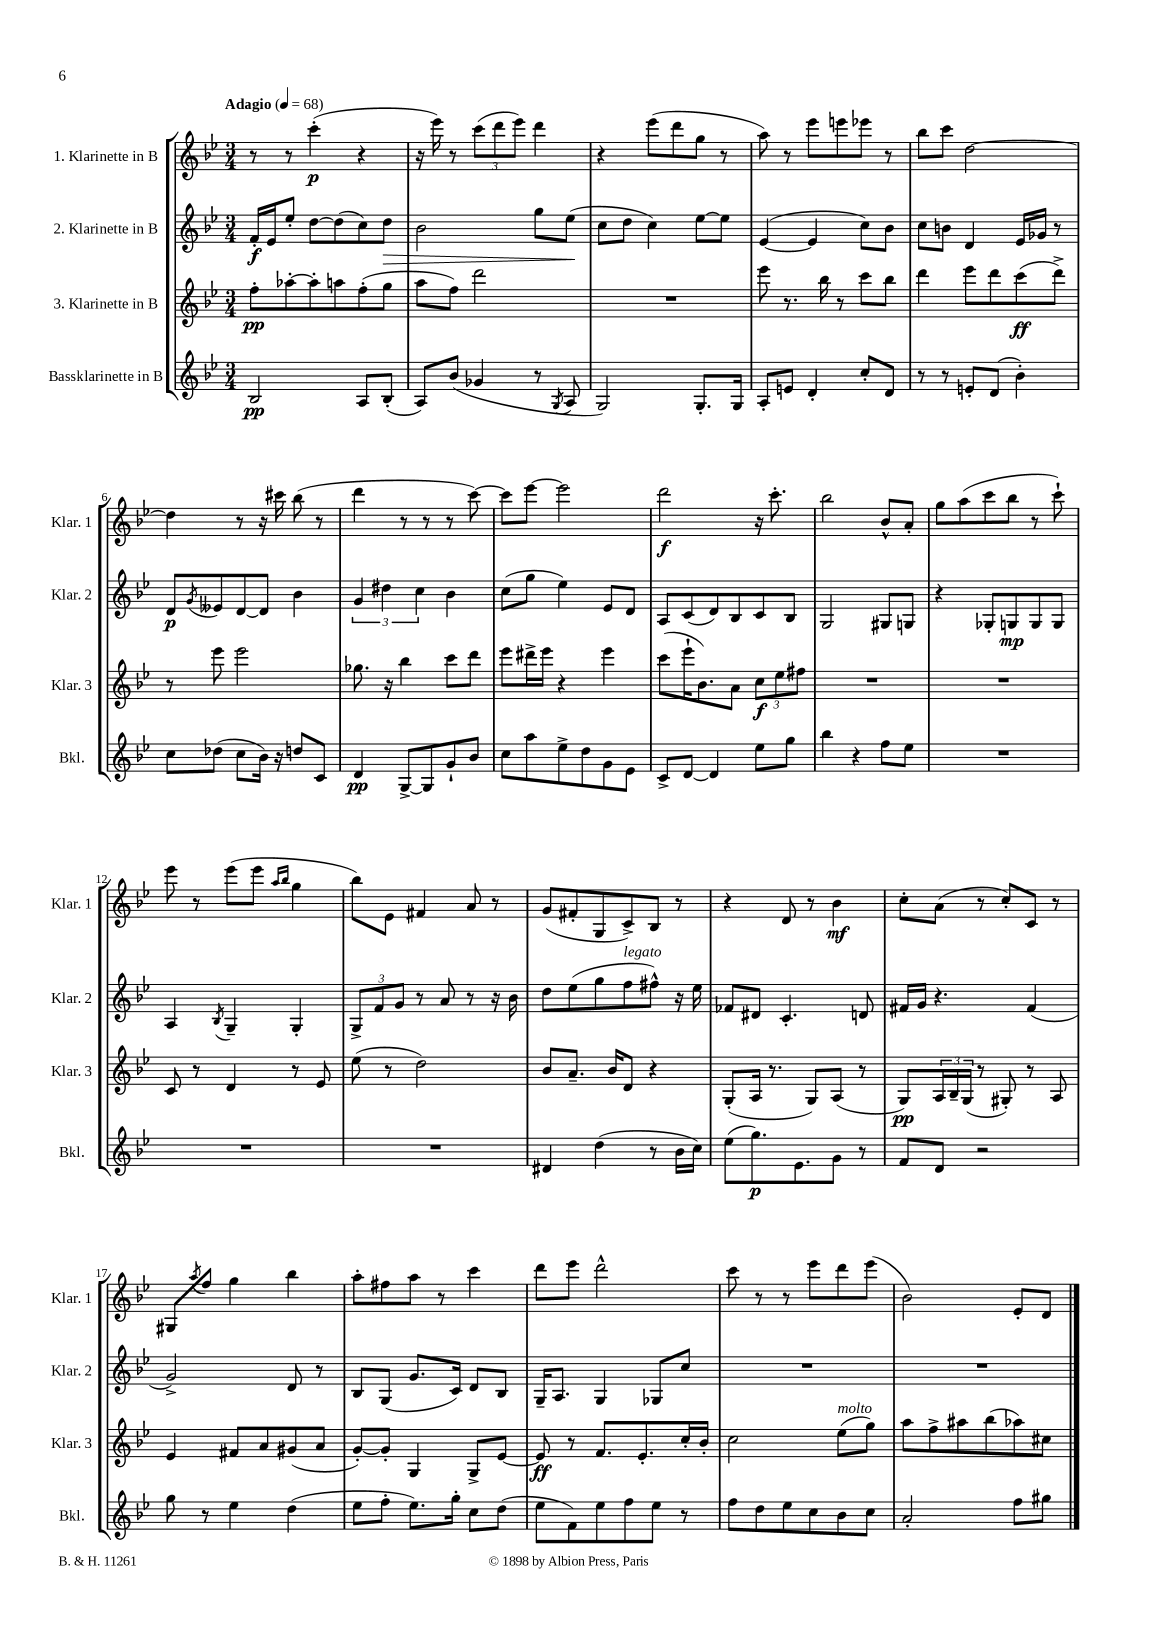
<<
\new StaffGroup <<
\new Staff = "s0" \with { instrumentName = "1. Klarinette in B" shortInstrumentName = "Klar. 1" } {
    \clef treble \key bes \major \numericTimeSignature \time 3/4 \tempo "Adagio" 4 = 68
    r8 r8 c'''4-.\p( r4 |
    r16 ees'''16) r8 \tuplet 3/2 { c'''8( d'''8 ees'''8) } d'''4 |
    r4 ees'''8( d'''8 g''8 r8 |
    a''8) r8 ees'''8 e'''8 ees'''8 r8 |
    bes''8 c'''8 d''2~ |
    d''4 r8 r16 cis'''16 bes''8( r8 |
    d'''4 r8 r8 r8 c'''8~) |
    c'''8 ees'''8~ ees'''2 |
    d'''2\f r16 c'''8.-. |
    bes''2 bes'8-^ a'8-. |
    g''8 a''8( c'''8 bes''8 r8 c'''8-!) |
    ees'''8 r8 ees'''8( ees'''8 \grace { a''16 bes''16 } g''4 |
    bes''8) ees'8 fis'4 a'8 r8 |
    g'8( fis'8-. g8 c'8->) bes8 r8 |
    r4 d'8 r8 bes'4\mf |
    c''8-. a'8( r8 c''8-.) c'8 r8 |
    gis8 \acciaccatura { a''8 } f''8 g''4 bes''4 |
    a''8-. fis''8 a''8 r8 c'''4 |
    d'''8 ees'''8 d'''2-^ |
    c'''8 r8 r8 ees'''8 d'''8 ees'''8( |
    bes'2) ees'8-. d'8 \bar "|." |
}
\new Staff = "s1" \with { instrumentName = "2. Klarinette in B" shortInstrumentName = "Klar. 2" } {
    \clef treble \key bes \major \numericTimeSignature \time 3/4
    f'16-.\f ees'16 ees''8-. d''8~ d''8( c''8) d''8\> |
    bes'2 g''8 ees''8\!( |
    c''8 d''8 c''4) ees''8~ ees''8 |
    ees'4~( ees'4 c''8) bes'8 |
    c''8 b'8 d'4 ees'16 ges'16 r8 |
    d'8\p \acciaccatura { g'8 } eeses'8 d'8~ d'8 bes'4 |
    \tuplet 3/2 { g'4 dis''4 c''4 } bes'4 |
    c''8( g''8 ees''4) ees'8 d'8 |
    a8 c'8( d'8) bes8 c'8 bes8 |
    g2 gis8 g8 |
    r4 ges8-. g8\mp g8 g8 |
    a4 \acciaccatura { bes8 } g4-- g4-. |
    \tuplet 3/2 { g8-> f'8 g'8 } r8 a'8 r8 r16 bes'16 |
    d''8 ees''8( g''8 f''8^\markup { \italic "legato" } fis''8-^) r16 ees''16 |
    fes'8 dis'8 c'4.-. d'8 |
    fis'16 g'16 r4. fis'4( |
    g'2->) d'8 r8 |
    bes8 g8( g'8. c'16) d'8 bes8 |
    g16-- a8. g4 ges8 c''8 |
    R2. |
    R2. \bar "|." |
}
\new Staff = "s2" \with { instrumentName = "3. Klarinette in B" shortInstrumentName = "Klar. 3" } {
    \clef treble \key bes \major \numericTimeSignature \time 3/4
    f''8-.\pp aes''8~-. aes''8-. a''8 f''8-.( g''8 |
    a''8 f''8) d'''2 |
    R2. |
    ees'''8 r8. bes''16 r8 c'''8 bes''8 |
    d'''4 ees'''8 d'''8 c'''8\ff( d'''8->) |
    r8 ees'''8 ees'''2 |
    ges''8. r16 bes''4 c'''8 d'''8 |
    ees'''8 dis'''16-> ees'''16 r4 ees'''4 |
    c'''8( ees'''16-! bes'8.) a'8 \tuplet 3/2 { c''8\f ees''8 fis''8 } |
    R2. |
    R2. |
    c'8 r8 d'4 r8 ees'8 |
    ees''8( r8 d''2) |
    bes'8 a'8.-- bes'16 d'8 r4 |
    g8-.( a16 r8. g8) a8( r8 |
    g8\pp) \tuplet 3/2 { a16 bes16-- g16( } r8 gis8-.) r8 a8 |
    ees'4 fis'8 a'8 gis'8( a'8 |
    g'8~-.) g'8-. g4 g8-> ees'8~ |
    ees'8\ff r8 f'8. ees'8.-. c''16-. bes'16-. |
    c''2 ees''8^\markup { \italic "molto" }( g''8) |
    a''8 f''8-> ais''8 bes''8( aes''8) cis''8 \bar "|." |
}
\new Staff = "s3" \with { instrumentName = "Bassklarinette in B" shortInstrumentName = "Bkl." } {
    \clef treble \key bes \major \numericTimeSignature \time 3/4
    bes2\pp a8 bes8-.( |
    a8) bes'8( ges'4 r8 \acciaccatura { g8 } a8 |
    g2) g8.-. g16 |
    a8-. e'8 d'4-. c''8-. d'8 |
    r8 r8 e'8-. d'8( bes'4-.) |
    c''8 des''8( c''8 bes'16) r16 d''8 c'8 |
    d'4\pp g8~-> g8 g'8-! bes'8 |
    c''8 a''8 ees''8-> d''8 g'8 ees'8 |
    c'8-> d'8~ d'4 ees''8 g''8 |
    bes''4 r4 f''8 ees''8 |
    R2. |
    R2. |
    R2. |
    dis'4 d''4( r8 bes'16 c''16) |
    ees''8( g''8.\p) ees'8. g'8 r8 |
    f'8 d'8 r2 |
    g''8 r8 ees''4 d''4( |
    ees''8 f''8-. ees''8.) g''16-. c''8 d''8( |
    ees''8 f'8) ees''8 f''8 ees''8 r8 |
    f''8 d''8 ees''8 c''8 bes'8 c''8 |
    a'2-. f''8 gis''8 \bar "|." |
}
>>
>>
